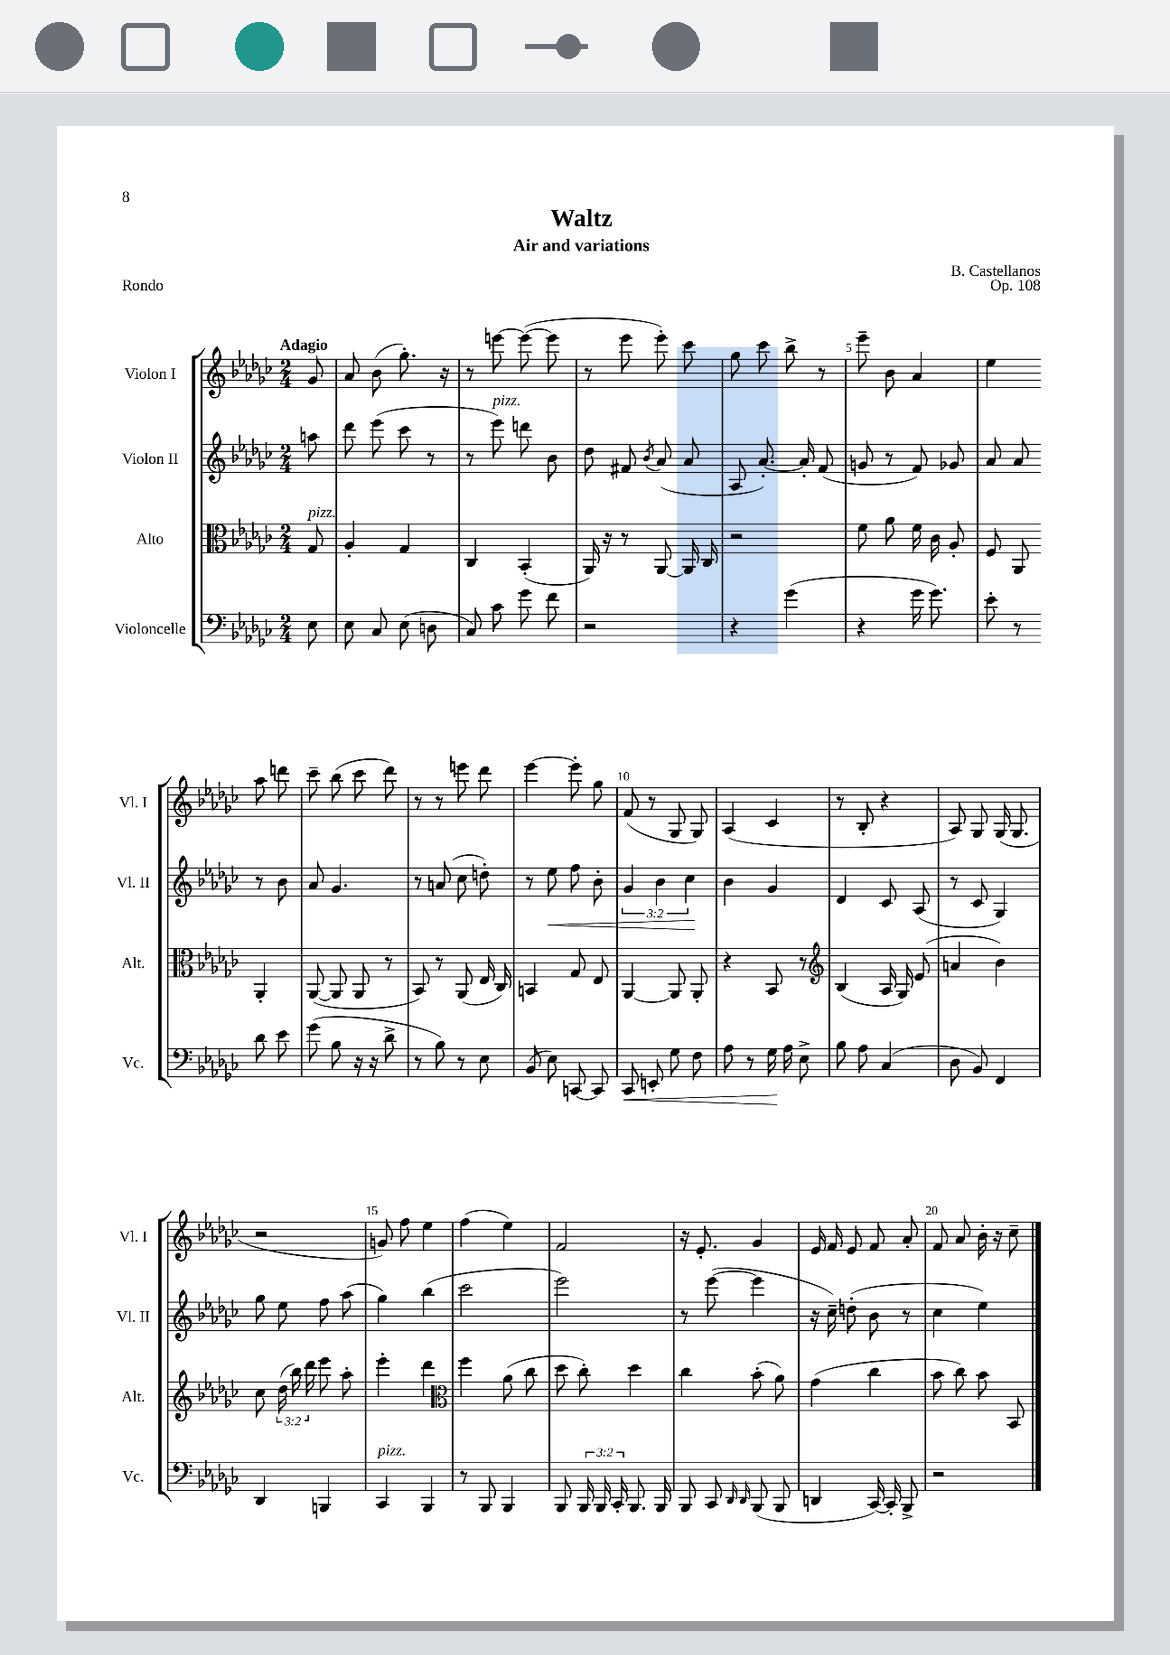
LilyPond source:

\header { title = "Waltz" composer = "B. Castellanos" subtitle = "Air and variations" opus = "Op. 108" piece = "Rondo" }
<<
\new StaffGroup <<
\new Staff = "s0" \with { instrumentName = "Violon I" shortInstrumentName = "Vl. I" } {
    \clef treble \key ges \major \numericTimeSignature \time 2/4 \partial 8 \tempo "Adagio"
    \autoBeamOff ges'8 |
    aes'8 bes'8( ges''8.-.) r16 |
    r8 e'''8~ e'''8~( e'''8 |
    r8 ees'''8 ees'''8-.) ces'''8 |
    ges''8 ces'''8 bes''8-> r8 |
    ees'''8-- bes'8 aes'4 |
    ees''4 aes''8 d'''8 |
    ces'''8-- bes''8( ces'''8 des'''8) |
    r8 r8 e'''8 des'''8 |
    ees'''4~ ees'''8-. ges''8 |
    f'8( r8 ges8 ges8) |
    aes4( ces'4 |
    r8 bes8-. r4 |
    aes8) ges8 ges16( ges8. |
    r2 |
    g'8) f''8 ees''4 |
    f''4( ees''4) |
    f'2 |
    r16 ees'8.-. ges'4 |
    ees'16 f'16 ees'8 f'8 aes'8-. |
    f'8 aes'8 bes'16-. r16 ces''8-- \bar "|." |
}
\new Staff = "s1" \with { instrumentName = "Violon II" shortInstrumentName = "Vl. II" } {
    \clef treble \key ges \major \numericTimeSignature \time 2/4 \override Staff.TupletNumber.text = #tuplet-number::calc-fraction-text \partial 8
    \autoBeamOff a''8 |
    des'''8 ees'''8( ces'''8 r8 |
    r8 ees'''8^\markup { \italic "pizz." }) d'''8 bes'8 |
    des''8 fis'8 \acciaccatura { bes'8 } aes'8( aes'8 |
    aes8 aes'8.~-.) aes'16-. f'8( |
    g'8 r8 f'8) ges'8 |
    aes'8 aes'8 r8 bes'8 |
    aes'8 ges'4. |
    r8 a'8( ces''8 d''8-.) |
    r8 ees''8\< f''8 bes'8-. |
    \tuplet 3/2 { ges'4 bes'4 ces''4\! } |
    bes'4 ges'4 |
    des'4 ces'8 aes8( |
    r8 ces'8 ges4) |
    ges''8 ees''8 f''8 aes''8( |
    ges''4) bes''4( |
    ces'''2 |
    ees'''2) |
    r8 ees'''8~( ees'''4 |
    r16 ces''16--) d''8-.( bes'8 r8 |
    ces''4 ees''4) \bar "|." |
}
\new Staff = "s2" \with { instrumentName = "Alto" shortInstrumentName = "Alt." } {
    \clef alto \key ges \major \numericTimeSignature \time 2/4 \override Staff.TupletNumber.text = #tuplet-number::calc-fraction-text \partial 8
    \autoBeamOff ges8^\markup { \italic "pizz." } |
    aes4-. ges4 |
    ces4 bes,4-.( |
    aes,16) r16 r8 aes,8~ aes,16 ces16 |
    r2 |
    f'8 aes'8 f'16 ces'16 aes8-. |
    f8 aes,8 aes,4-. |
    aes,8~( aes,8 aes,8 r8 |
    bes,8) r8 aes,8( ees16 ces16) |
    b,4 ges8 ees8 |
    aes,4~ aes,8 aes,8-. |
    r4 bes,8 r8 |
    \clef treble bes4( aes16 ges16) ees'8( |
    a'4 bes'4) |
    ces''8 \tuplet 3/2 { des''16( bes''16) des'''16 } ees'''8 aes''8-. |
    ees'''4-. des'''4 |
    \clef alto f''4 aes'8( ces''8 |
    des''8 ces''8-.) des''4 |
    ces''4 bes'8-.( aes'8) |
    ges'4( ces''4 |
    bes'8 ces''8) bes'8 bes,8 \bar "|." |
}
\new Staff = "s3" \with { instrumentName = "Violoncelle" shortInstrumentName = "Vc." } {
    \clef bass \key ges \major \numericTimeSignature \time 2/4 \override Staff.TupletNumber.text = #tuplet-number::calc-fraction-text \partial 8
    \autoBeamOff ees8 |
    ees8 ces8 ees8( d8 |
    ces8) ces'8 ges'8 f'8 |
    r2 |
    r4 ges'4( |
    r4 ges'16 ges'8.) |
    ees'8-. r8 des'8 ees'8 |
    ges'8( bes8 r16 r16 des'8-> |
    r8 bes8) r8 ees8 |
    bes,8( ees8) c,8~ c,8 |
    ces,8\< e,8-. ges8 f8 |
    aes8 r8 ges16\! aes16 ees8-> |
    bes8 aes8 ces4( |
    des8 bes,8) f,4 |
    des,4 b,,4 |
    ces,4^\markup { \italic "pizz." } bes,,4 |
    r8 bes,,8 bes,,4 |
    bes,,8 \tuplet 3/2 { bes,,16 bes,,16 ces,16-. } bes,,8. bes,,16 |
    bes,,8 ces,8 \grace { des,16 des,16 } bes,,8( bes,,8 |
    d,4 ces,16~) ces,16-. bes,,8-> |
    r2 \bar "|." |
}
>>
>>
\layout { \context { \Score \override BarNumber.break-visibility = ##(#f #t #t) barNumberVisibility = #(every-nth-bar-number-visible 5) } }
